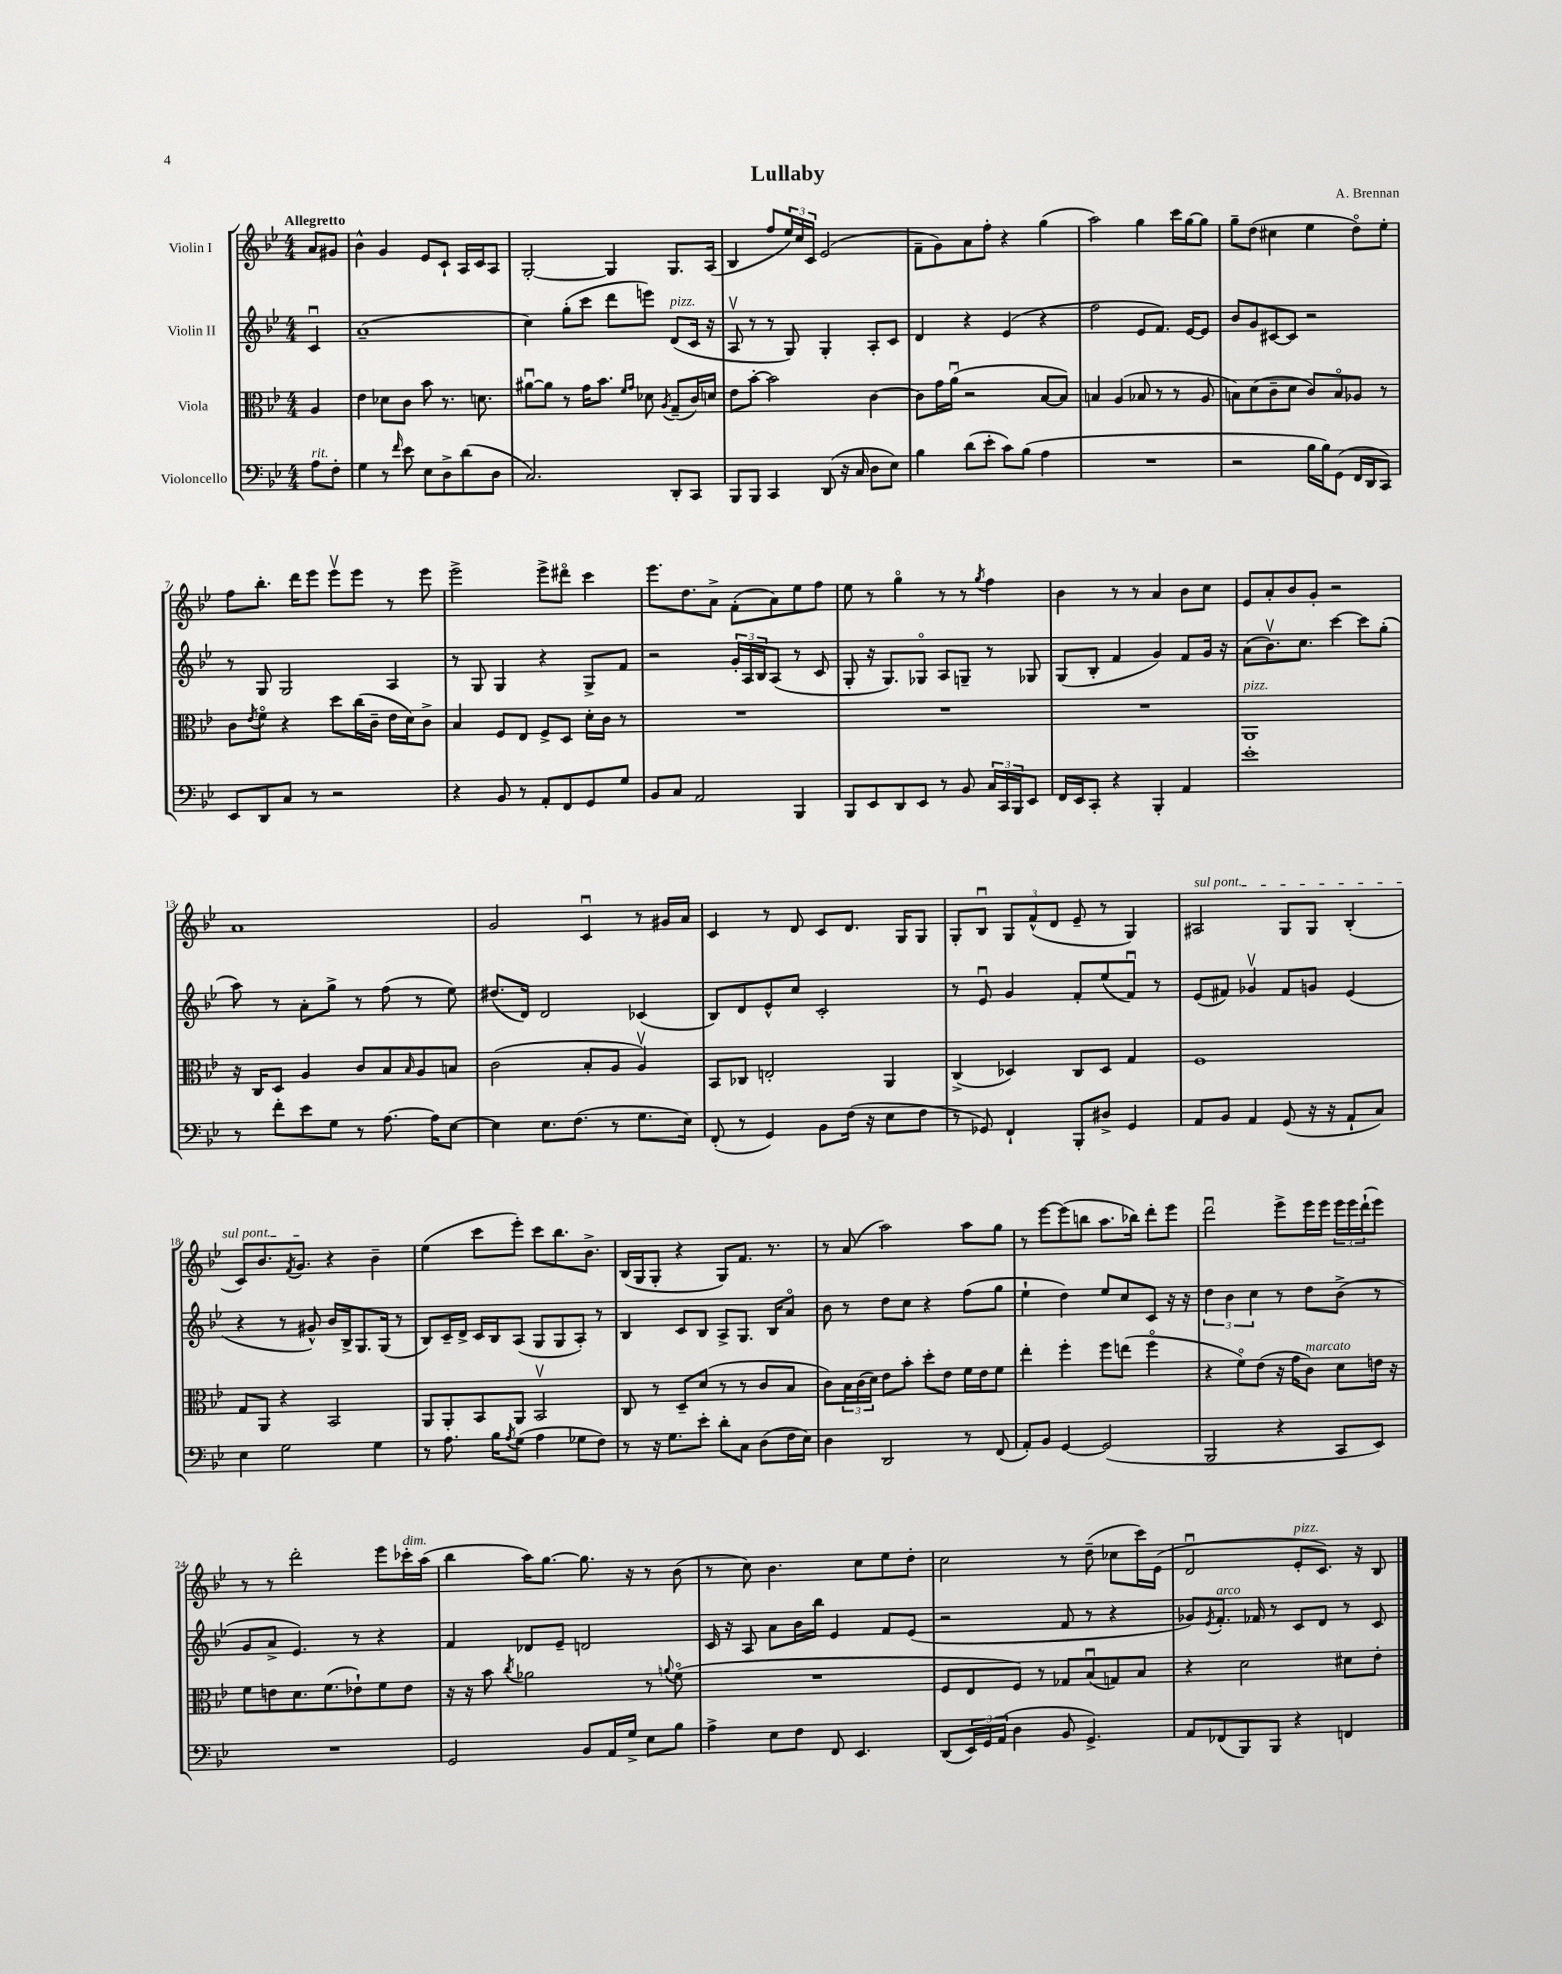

**kern	**kern	**kern	**kern
*staff4	*staff3	*staff2	*staff1
*clefF4	*clefC3	*clefG2	*clefG2
*k[b-e-]	*k[b-e-]	*k[b-e-]	*k[b-e-]
*M4/4	*M4/4	*M4/4	*M4/4
8A	4A	4cu	8a
8F'	.	.	8g#
=	=	=	=
4G	4e-	(1a~	4b-^^
8r	8d-	.	4g
16qqf	.	.	.
8e-	8c	.	.
8E-	8b-	.	8e-
8D^	8.r	.	8c`
(8d	.	.	16A
.	8.d	.	16c
8D	.	.	8A
=	=	=	=
2.C)	[8a#u	4cc)	[2G'
.	8a#]	.	.
.	8r	(8gg'	.
.	16g	8ccc	.
.	8.b-	.	.
.	.	8ddd	4G]
.	16qqf	.	.
.	16qqg	.	.
.	8d-	8eee)	.
.	8qA	.	.
8DD'	(8G~	(8d	8.G
8CC	16c)	16c	.
.	16d	16r	(16A
=	=	=	=
8BBB-	8e-	8Av	4B-
8BBB-	[8b-'	8r	.
4CC	2b-]	8r	8ff
.	.	8G)	24ee-)
.	.	.	24cc
.	.	.	24c
(8DD	.	4G'	(2e-
16r	.	.	.
16C	.	.	.
8D	[4c	8A'	.
8E-)	.	8c	.
=	=	=	=
4B-	8c]	4d	8f~
.	16g	.	8g)
.	(16au	.	.
(8d	2r	4r	8a
8e-'	.	.	8ff'
8c)	.	(4e-	4r
(8B-	.	.	.
4A	[8B-	4r	(4gg
.	8B-])	.	.
=	=	=	=
1r	4B	2ff	2aa)
.	(4A	.	.
.	8B-	8e-	4gg
.	8r	8.f)	.
.	8r	.	16ccc
.	.	[16e-	[16gg
.	8A	8e-]	8gg]
=	=	=	=
2r	8B)	8b-	8gg~
.	(8d	8g	(8dd
.	8c~	[8c#	4cc#
.	8d	8c#]	.
16B-	8c)	2r	4ee-
16B-)	.	.	.
(8GG	8Bo	.	.
16FF	8A-	.	8ddo)
16DD	.	.	.
8CC)	8r	.	8ee-'
=	=	=	=
8EE-	8c	8r	8ff
.	8qe-	.	.
8DD	8fo	8G	8.bb-'
8C	4r	2G	.
.	.	.	16ddd
8r	.	.	8eee-
2r	8dd	.	8eee-v
.	(16cc	.	8eee-
.	16c~	.	.
.	16e-	4A	8r
.	16d)	.	.
.	8c^	.	8eee-
=	=	=	=
4r	4B-	8r	2eee-^
.	.	8G	.
8BB-	8F	4G	.
8r	8E-	.	.
8AA'	8F^	4r	8eee-^
8FF	8D	.	8ddd#o
8GG	16d'	8G^	4ccc
.	16c	.	.
8G	8r	8f	.
=	=	=	=
8BB-	1r	2r	8.eee-
8C	.	.	.
.	.	.	8.dd
2AA	.	.	.
.	.	.	8a^
.	.	24g'	(8f'
.	.	24A	.
.	.	24B-	.
.	.	(8A	8a)
4BBB-	.	8r	8ee-
.	.	8c	8ff
=	=	=	=
8BBB-	1r	8G'	8ee-
8EE-	.	16r	8r
.	.	8.G)	.
8DD	.	.	4ggo
8EE-	.	8G-o	.
8r	.	8A	8r
8BB-	.	8G~	8r
.	.	.	8qgg
24C	.	8r	4ff
24CC	.	.	.
24BBB-	.	.	.
8EE-	.	8G-	.
=	=	=	=
16FF	1r	(8G	4b-
16EE-	.	.	.
8CC'	.	8B-'	.
4r	.	4f	8r
.	.	.	8r
4BBB-'	.	4g)	4a
4AA	.	8f	8b-
.	.	16g	8cc
.	.	16r	.
=	=	=	=
1e-'	1AA	(8a	8e-
.	.	8.b-v)	8a'
.	.	.	8b-
.	.	8.cc	.
.	.	.	8g'
.	.	[4ccc	2r
.	.	8ccc]	.
.	.	(8gg'	.
=	=	=	=
8r	16r	8aa)	1a
.	16C	.	.
8f'	8D	8r	.
8e-	4A	8a'	.
8G	.	8gg^	.
8r	8c	8r	.
[8.A	8B-	(8ff	.
.	16qqB-	.	.
.	8A	8r	.
16A]	.	.	.
[8E-	8B	8ee-)	.
=	=	=	=
4E-]	(2c	(8.dd#	2g
.	.	16d)	.
8.E-	.	2d	.
(8.F	.	.	.
.	8B-'	.	4cu
8r	8A	.	.
8.G	4Av)	(4c-	8r
.	.	.	16g#
16E-)	.	.	16a
=	=	=	=
(8FF'	8BB-	8B-)	4c
8r	8C-	8d	.
4GG)	2E'	8e-^^	8r
.	.	8cc	8d
8BB-	.	2c'	8c
(16F	.	.	8.d
16r	.	.	.
8E-	4AA	.	.
.	.	.	16G
8F	.	.	8G
=	=	=	=
8r	(4C^	8r	8G'
8GG-)	.	8e-u	8B-u
4FF`	4D-)	4g	12G
.	.	.	(12f^^
.	.	.	12d
8BBB-'	8C	8f'	8e-~
8D#^	8D-	(8ee-	8r
4GG-	4G	8fu)	4G)
.	.	8r	.
=	=	=	=
8AA	1F	(8e-	2A#
8BB-	.	8f#)	.
4AA	.	4g-v	.
(8GG	.	8f#	8G
16r	.	8g	8G
16r	.	.	.
8AA`	.	(4e-	(4B-'
8C)	.	.	.
=	=	=	=
4E-	8G	4r	8c)
.	8AA	.	8.b-
2G	4r	8r	.
.	.	.	8qf
.	.	.	8.g
.	.	8g#^^)	.
.	2BB-	16b-	4r
.	.	16B-^	.
.	.	8.G	.
4G	.	.	4b-~
.	.	(16G	.
.	.	8r	.
=	=	=	=
8r	8AA	8B-)	(4ee-
8.A	8AA'	16c~	.
.	.	16d^	.
.	8BB-	16c	8ccc
16B-	.	16B-	.
8qA	.	.	.
(8G	8AA	(8A	8eee-')
4A	2BB-v	8G	8ccc
.	.	8G	8.bb-
8G-	.	8A')	.
.	.	.	8.b-^
8F)	.	8r	.
=	=	=	=
8r	8C	4B-	(16B-
.	.	.	16G
16r	8r	.	8G'
8.G	.	.	.
.	8D~	8c	4r
8e-'	(8d	8B-	.
8d'	8r	8A^	8G)
8C	8r	8.G	8.f
(8D	8c	.	.
.	.	16B-	8.r
16F	8B-	8ao	.
16E-)	.	.	.
=	=	=	=
4D	8c)	8b-	8r
.	24B-	8r	(8a
.	(24c	.	.
.	24d)	.	.
2DD	8e-	8dd	2aa)
.	8b-'	8cc	.
.	8dd'	4r	.
.	8e-	.	.
8r	16f	(8ff	8aa
.	16e-	.	.
(8FF	8f	8gg	8gg
=	=	=	=
8AA')	4ee-'	4ee-`	8r
8BB-	.	.	[8eee-
[4GG	4ff'	4dd)	(8eee-]
.	.	.	8bb
(2GG]	8ff	8ee-	8.aa
.	(8ee	8cc	.
.	.	.	16bb-)
.	4ffo	8c	8ddd'
.	.	16r	8eee-
.	.	16r	.
=	=	=	=
2BBB-	4r	6dd	2dddu
.	.	6b-	.
.	8fo)	.	.
.	.	6cc	.
.	(8e-	.	.
4r	16r	8r	8eee-^
.	16g	.	.
.	8c)	8dd	16eee-
.	.	.	16eee-
8CC	8d	(8b-^	24eee-
.	.	.	24eee-
.	.	.	(24ddd`
8EE-)	16e	8r	8eee-)
.	16r	.	.
=	=	=	=
1r	8f	8g	8r
.	8e	8a^	8r
.	8.d	4.e-)	2ddd'
.	(8.f	.	.
.	8e-`)	8r	.
.	8f	4r	8eee-
.	8e-	.	16ccc-'
.	.	.	(16aa
=	=	=	=
2GG	16r	4f	4bb-
.	16r	.	.
.	8b-	.	.
.	8qcc	.	.
.	2a-	8d-	16aa)
.	.	.	[8.gg
.	.	8e-~	.
8BB-	.	2d	8.gg]
16AA	.	.	.
16G^	.	.	16r
8E-	8r	.	8r
.	8qqa	.	.
8B-	(8fo	.	(8b-
=	=	=	=
4A^	1r	16c	8r
.	.	16r	.
.	.	8A	8cc)
8E-	.	8a	4.b-
8F	.	16b-	.
.	.	16bb-	.
8FF	.	4e-	.
4.EE-	.	.	8cc
.	.	8f	8ee-
.	.	(8e-	8dd'
=	=	=	=
(8DD	8F	2r	2cc
24EE-)	8E-	.	.
24GG	.	.	.
(24AA	.	.	.
4D	8F)	.	.
.	8r	.	.
8BB-	8G-	8f	8r
4.GG^)	(8B-u	8r	(8dd~
.	8G)	4r	8cc-
.	8B-	.	16ccc)
.	.	.	(16e-
=	=	=	=
8AA	4r	8g-)	2du
.	.	8qe-	.
(8FF-	.	8.f'	.
8BBB-)	2d	.	.
.	.	16f-	.
8BBB-	.	8r	.
4r	.	8c	8e-'
.	.	8d	8.c)
4FF	8d#	8r	.
.	.	.	16r
.	8e-'	8c	8B-
==	==	==	==
*-	*-	*-	*-
